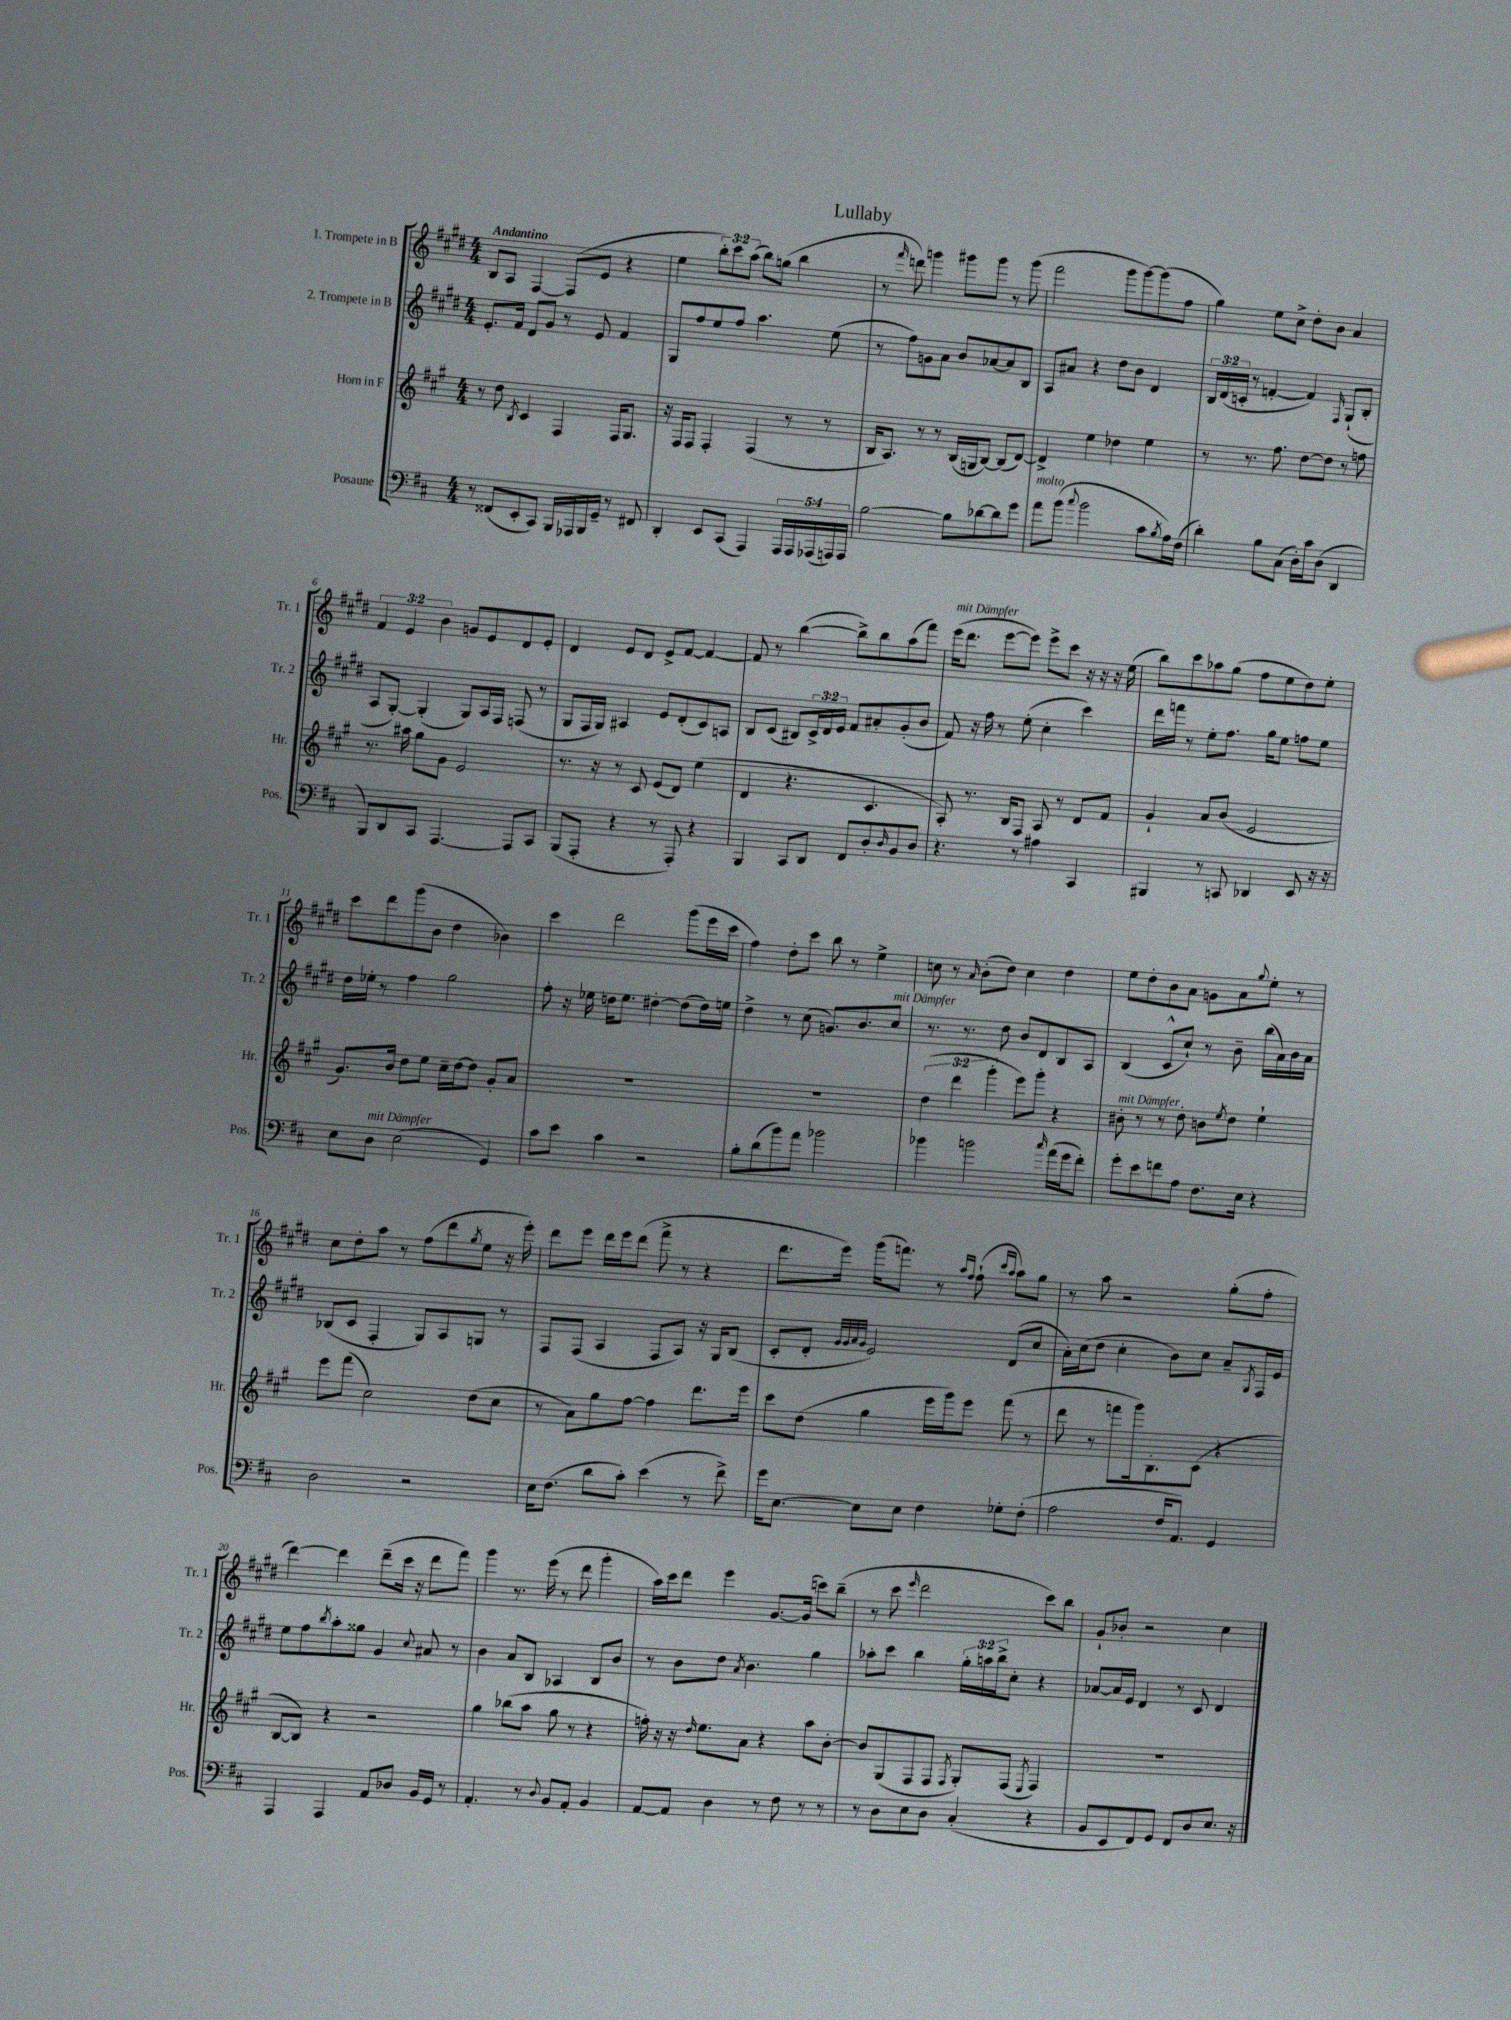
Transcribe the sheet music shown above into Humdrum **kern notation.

**kern	**kern	**kern	**kern
*staff4	*staff3	*staff2	*staff1
*clefF4	*clefG2	*clefG2	*clefG2
*k[f#c#]	*k[f#c#g#]	*k[f#c#g#d#]	*k[f#c#g#d#]
*M4/4	*M4/4	*M4/4	*M4/4
8r	8r	8.e'	8B
(8FF##	8dd	.	8A
.	.	16f#	.
.	8qB	.	.
8EE'	4c#	8d#	[4F#
8CC#)	.	8g#	.
16BBB	4F#	8r	(8F#]
16AAA-	.	.	.
16BBB	.	8e	8e
16GG~	.	.	.
8r	16F#	4f#	4r
.	8.G#	.	.
8FF#	.	.	.
=	=	=	=
4DD'	16r	8G#	4ee
.	16F#	.	.
.	8F#	8ff#	.
8EE	4F#'	8ee	12bb')
.	.	.	12ccc#
(8CC#	.	8ff#	.
.	.	.	(12aa
4AAA)	(4F#	4.aa	8bb)
.	.	.	(8gg
20AAA	8r	.	4bb
20AAA	.	.	.
(20AAA-	.	.	.
.	8r	(8ee	.
20AAA)	.	.	.
20AAA	.	.	.
=	=	=	=
[2B	16B	8r	8r
.	8.A)	.	.
.	.	.	16qqfff#
.	.	8ff#)	8ddd)
.	8r	8g	4ggg
.	8r	8a	.
8B]	(16B	8b	8ggg#
.	16G	.	.
[8d-	[8B)	[8a-	8ggg#
8d-]	(8B]	8a-]	8r
8g	[8d)	8B	(8ggg#
=	=	=	=
8a	4d^]	8A	2fff#
(8b	.	8a#	.
8qqcc#	.	.	.
2b	4ee	4r	.
.	4dd-	8dd#	8ggg#
.	.	8b	[8ggg#)
8c#	4ee	4d#	(8ggg#]
8qB	.	.	.
16A)	.	.	8ff#
(16F#	.	.	.
=	=	=	=
4d')	8r	24B	4gg#)
.	.	(24d#	.
.	.	24c'	.
.	8.r	8r	.
8B	.	[4f'	8ee
.	8.ff#	.	.
(8C#	.	.	8cc#^
16D')	[8dd	4f])	8dd#'
16c#	.	.	.
(8D	8dd]	.	8b
.	.	16qqF#	.
4DD	8r	(8G#`	4a
.	8ff	8B'	.
=	=	=	=
8BBB)	8.r	8A	6f#
8DD	.	[8G#')	.
.	.	.	6e
.	16aa#	.	.
8CC#	8gg#	(4G#']	.
.	.	.	6b
[4.AAA	8g#	.	.
.	2e	8G#)	8g
.	.	16A	8e
.	.	16F#	.
8AAA]	.	(8F	8d#
8CC#	.	8r	8e'
=	=	=	=
(8BBB	8.r	8G#	4d#
8AAA'	.	16F#	.
.	16r	16G#)	.
4r	8r	4A#	8e
.	8c#	.	8d#
8r	(8e	8e	8e^
8AAA')	8d)	(8d#'	[8f#
4r	(4ee	8c#)	4f#_
.	.	8A	.
=	=	=	=
4BBB	4d	8B	8f#]
.	.	(8c#	8r
8CC#	4.r	8B#)	([4bb
8DD	.	24c#^	.
.	.	24d#	.
.	.	24e	.
8FF#	.	8f#	8bb^])
8D'	4.c#	8a#'	8bb
16qqD	.	.	.
8BB	.	(8g#'	(8aa
8D	.	8b	8fff#)
=	=	=	=
4.r	8A')	8f#)	(16eee
.	.	.	8.ddd#
.	8.r	16r	.
.	.	16ff#	.
.	.	8r	[8eee
.	16B	.	.
8r	8F#	(8ee'	8eee])
4A#	8A	4cc#'	8eee^
.	8r	.	8ccc#
4CC#	8d	4ccc#)	16r
.	.	.	16r
.	8f#	.	16r
.	.	.	(16ee
=	=	=	=
4BBB#	4g#`	16ddd#	8bb)
.	.	16fff	.
.	.	8r	8ccc#
8r	8a	8ee'	8aa-
8CC	(8b	8.ff#	(8gg#
4DD-	2e	.	8ff#
.	.	16gg#	.
.	.	8ee	8ee
8EE	.	8ff	8dd#)
16r	.	8ee	8ee'
16r	.	.	.
=	=	=	=
8E	8.g#)	16dd#	8ccc#
.	.	16ee-'	.
8D	.	8r	8ddd#
.	16b	.	.
(2E	8dd	4ff#	(8ggg#
.	8ee	.	8b
.	16cc#~	2gg#	4dd#
.	[16dd	.	.
.	8dd]	.	.
4GG)	8g#'	.	4b-)
.	8a	.	.
=	=	=	=
8c#	1r	8ff#'	4ccc#
8e	.	16r	.
.	.	16ee-	.
4c#	.	16dd	2ddd#
.	.	8.ee-	.
2r	.	[4dd#'	.
.	.	(8dd#]	(8ggg#
.	.	16dd#)	16eee
.	.	16ee	16ccc#
=	=	=	=
8B'	1r	4dd#^	4ff#)
(8d	.	.	.
8b)	.	8r	8dd#'
8a	.	(8cc#	8ccc#
2b-	.	8.g)	8bb
.	.	.	8r
.	.	8.b	.
.	.	.	4ee^
.	.	8cc#	.
=	=	=	=
4b-	(6dd	8.r	8cc
.	.	.	8r
.	6ddd	.	.
.	.	8.r	.
.	.	.	16qqa
2b	.	.	(8b'
.	6ggg#'	.	.
.	.	8dd#	8dd#)
.	8eee)	8b	4cc
.	8ggg#'	8d#	.
16qqcc#	.	.	.
(16a	4r	8B	4dd#
16g	.	.	.
8f#')	.	8A	.
=	=	=	=
8g'	8b#'	(4B	8ee
8e	8r	.	8dd#'
8f	8r	8c#^^	8b
8A	8dd'	8cc#`)	8a
8.F#	8b	8r	8g
.	8qee	.	.
.	8dd	8b~	8a
16E	.	.	.
.	.	.	8qqgg#
4r	4ee`	(16bb	8ee'
.	.	16a)	.
.	.	16b	8r
.	.	16a	.
=	=	=	=
2D	8eee	(8B-	8cc#
.	(8fff#	8c#	8dd#'
.	2cc#)	4F#'	8aa
.	.	.	8r
2r	.	8G#)	(8ff#
.	.	8A	8ddd#
.	.	.	8qgg#
.	(8dd	8G	8ee
.	8cc#	8r	16r
.	.	.	16eee')
=	=	=	=
16E	8r	8F#	8ddd#
(8.F#	.	.	.
.	8a)	(8F#	8eee
8d	8gg#	4A	16ddd#
.	.	.	16eee
8c#')	[8ff#	.	(8ddd#
(4e	4ff#]	8F#	8fff#^
.	.	8A)	8r
8r	8.ddd	16r	4r
.	.	16G#	.
8f#^)	.	(8B	.
.	16eee	.	.
=	=	=	=
16g	8ccc#	8c#'	8.ddd#
[8.E	.	.	.
.	(8dd	8d#'	.
.	.	.	16eee)
.	.	32qqg#	.
.	.	32qqg#	.
.	.	32qqa	.
.	.	32qqg#	.
8E]	4gg#	2e)	(16ggg#
.	.	.	8.fff)
8E	.	.	.
4F#	16eee	.	8r
.	16ggg#)	.	.
.	.	.	16qqaa
.	.	.	16qqff#
.	8eee	.	(8ff#`
.	.	.	16qqccc#
.	.	.	16qqaa
8G-'	(8fff#	(8d#	8aa)
(8F#'	8r	8cc#	8gg#
=	=	=	=
2A	8ddd	16a')	8r
.	.	(16cc#	.
.	8r	8dd#	8aa
.	8fff	4cc#'	2r
.	16ggg#)	.	.
.	8.B'	.	.
16F#	.	8b)	.
8.AA)	.	.	.
.	(8c#	8cc#	.
4GG	4r	8a~	(8gg#'
.	.	8qG#	.
.	.	16F#	8ff#'
.	.	16e	.
=	=	=	=
4AAA	[8B	8ee	[4ddd#)
.	8B])	8ff#	.
.	.	8qbb	.
4AAA	4r	8aa'	4ddd#]
.	.	8gg##	.
8AA	2r	4g#	(8ddd#~
8D-	.	.	16ccc#
.	.	.	16r
.	.	8qqcc#	.
16BB	.	8a#	8ddd#
16GG	.	.	.
8r	.	8r	8fff#)
=	=	=	=
4.AA'	4gg#	4b	4ggg#
.	(8bb-	8a	8.r
8r	8aa	8B	.
.	.	.	(16eee
8qqD	.	.	.
8BB	8gg#	4A-	8r
8AA'	8r	.	8ddd#
4BB	4r	8B	4ggg#'
.	.	8b	.
=	=	=	=
[8AA	16ff')	8r	16aa)
.	16r	.	16ccc#
8AA]	16r	8b	8ddd#
.	16qqdd	.	.
.	8.ee	.	.
4D	.	8dd#	4eee
.	.	8qa	.
.	8a	4.b	.
8r	4r	.	[8.g#
8F#	.	.	.
.	.	.	(16g#]
8r	8aa	4gg#	8ccc)
8r	[8b'	.	(8bb~
=	=	=	=
8r	8b]	8aa-'	8r
8D	(8G#	8ccc#	8ccc#
.	.	.	16qqeee
8E	8F#	4bb	2ddd#
8D	8F#	.	.
.	8qF#	.	.
(4C#'	8G#')	24gg#'	.
.	.	24aa	.
.	.	24bb^	.
.	(8F#	8cc#'	.
.	8qE	.	.
4r	4F#)	4r	8ccc#)
.	.	.	8bb
=	=	=	=
8BB	1r	[8a-	8g#`
8EE	.	16a-]	8b-'
.	.	16e	.
8FF#)	.	4d#	2r
8GG	.	.	.
8FF#	.	8r	.
8D	.	8c#	.
8.E	.	4d#	4cc#
16r	.	.	.
==	==	==	==
*-	*-	*-	*-
